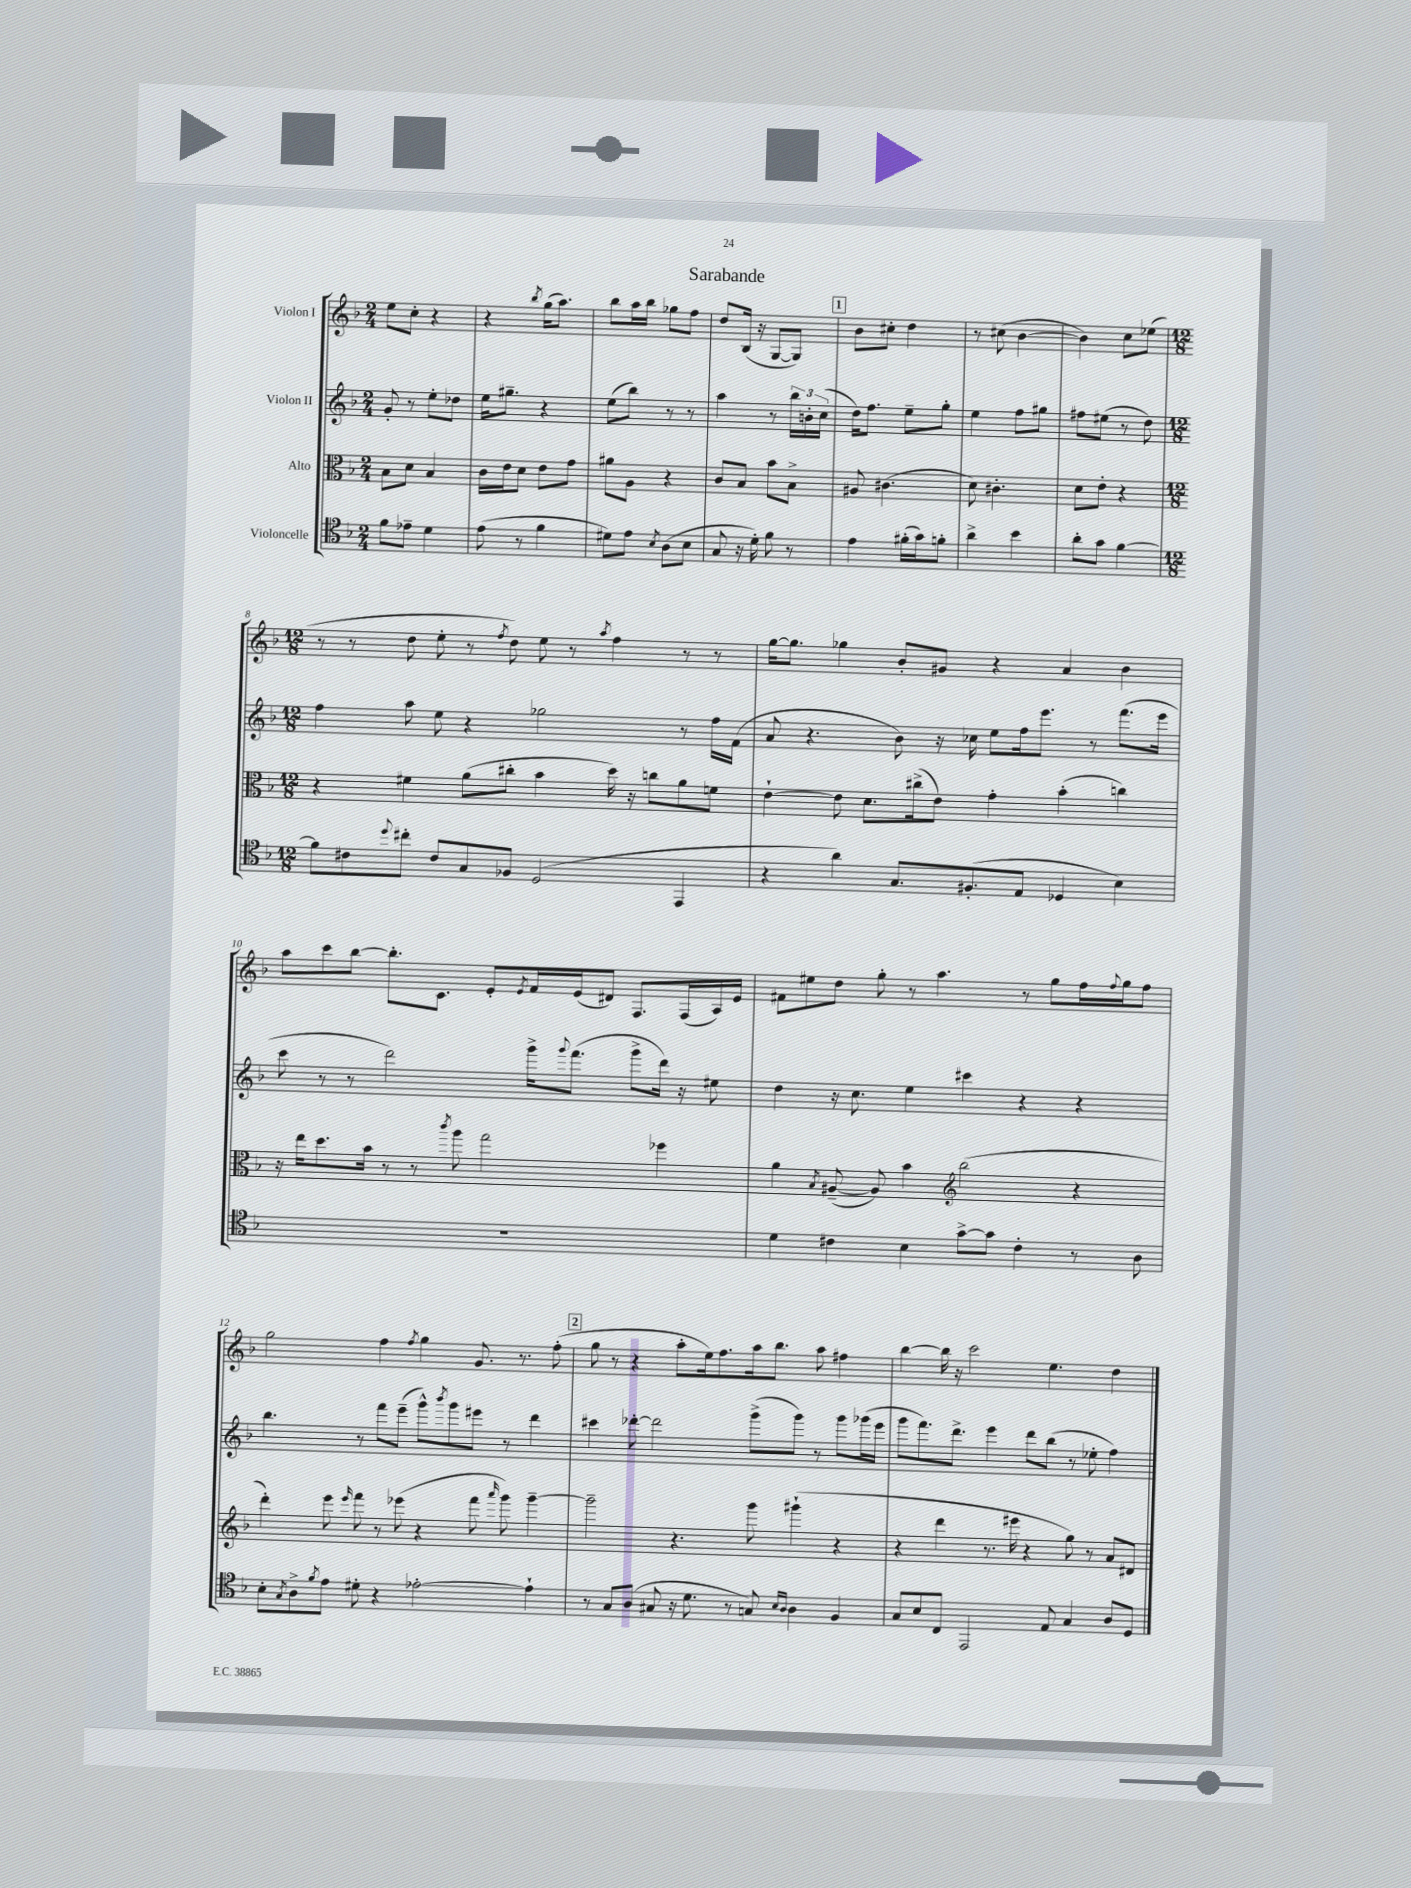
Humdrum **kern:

**kern	**kern	**kern	**kern
*staff4	*staff3	*staff2	*staff1
*clefC4	*clefC3	*clefG2	*clefG2
*k[b-]	*k[b-]	*k[b-]	*k[b-]
*M2/4	*M2/4	*M2/4	*M2/4
8f\L	8B-\L	8g'/	8ee\L
8e-~\J	8d\J	8r	8cc'\J
4d\	4B-/	8ee'\L	4r
.	.	8dd-\J	.
=	=	=	=
(8e\	16c\LL	16ee\LK	4r
.	16e\J	8.gg#~\J	.
8r	8d\J	.	.
.	.	.	8qbb-/
4f\	8e\L	4r	(16gg\LK
.	.	.	8.aa\J)
.	8g\J	.	.
=	=	=	=
8d#\L)	8a#\L	(8ee\L	8bb-\L
8e\J	8A\J	8bb-\J)	16aa\L
.	.	.	16bb-\JJ
8qB-/	.	.	.
(8A\L	4r	8r	8gg-\L
8B-\J	.	8r	8ff\J
=	=	=	=
8G/	8c/L	4aa\	8dd/L
16r	8B-/J	.	(16B-/Jk
16d'\)	.	.	16r
8f\	8b-\L	8r	[8G/L
8r	8B-^\J	24bb-\LL	8G/]J)
.	.	24b'\	.
.	.	(24cc\JJ	.
=	=	=	=
4e\	8A#/	16dd\LK)	8b-\L
.	.	8.ff\J	.
.	(4.c#\	.	8cc#'\J
(16f#'\LL	.	8ee~\L	4dd\
16g\J)	.	.	.
8f'\J	.	8gg'\J	.
=	=	=	=
4a^\	8d\)	4ee\	8r
.	4.c#'\	.	(8cc#\
4b-\	.	8ff\L	[4b-\
.	.	8gg#\J	.
=	=	=	=
8a'\L	8d\L	8ff#\L	4b-\])
8g\J	8e'\J	(8ee#\J	.
[4f\	4r	8r	8cc\L
.	.	8dd\)	(8ee-\J
=	=	=	=
*M12/8	*M12/8	*M12/8	*M12/8
8f\]L	4r	4ff\	8r
8c#\	.	.	8r
8qqdd/	.	.	.
8cc#'\J	4f#\	8aa\	8dd\
8c#/L	.	8ee\	8ee'\
8G/	(8a\L	4r	8r
.	.	.	8qff/
8F-/J	8cc#'\J	.	8dd\)
(2D/	4b-\	2gg-\	8ee\
.	.	.	8r
.	.	.	8qaa/
.	16dd\)	.	4ff\
.	16r	.	.
.	8cc\L	.	.
4EE/	8a\	8r	8r
.	8f\J	16ff\LL	8r
.	.	(16f\JJ	.
=	=	=	=
4r	[4e`\	8a/	[16gg\LK
.	.	.	8.gg\]J
.	.	4.r	.
4a\)	8e\]	.	4gg-\
.	8.d\L	.	.
8.G/L	.	8b-\)	8b-'/L
.	(16cc#^\k	.	.
.	8e\J)	16r	8g#/J
(8.F#'/	.	16cc-\	.
.	4g'\	8ee\L	4r
8E/J	.	16ff\k	.
.	.	8.eee\J	.
4D-/	(4b-'\	.	4a/
.	.	8r	.
4B-\)	4cc\)	(8.fff\L	4b-\
.	.	16eee\Jk	.
=	=	=	=
1.r	16r	8ccc\	8aa\L
.	16ee\LK	.	.
.	8.dd\	8r	8ccc\
.	.	8r	[8bb-\J
.	16b-\Jk	.	.
.	8r	2ddd\)	8.bb-'\]L
.	8r	.	.
.	.	.	8.c\J
.	8qccc/	.	.
.	8aa\	.	.
.	2gg\	.	8e'/L
.	.	.	8qe/
.	.	16ggg^\LK	16f/L
.	.	8qqggg/	.
.	.	(8.fff\J	(16e/J
.	.	.	8d#/J)
.	.	8ggg^\L	8.F/L
.	4ff-\	16ddd\Jk)	.
.	.	16r	(16F/L
.	.	8ee#\	16A/)
.	.	.	16e/JJ
=	=	=	=
4d\	4a\	4dd\	8f#\L
.	.	.	8ee#\
.	8qB-/	.	.
4c#\	([8A#~/	16r	8dd\J
.	.	8.cc\	.
.	8A#/])	.	8gg'\
4B-\	4b-\	4ee\	8r
.	.	.	4.aa\
*	*clefG2	*	*
[8g^\L	(2bb-\	4ccc#\	.
8g\]J	.	.	.
4c#'\	.	4r	8r
.	.	.	8gg\L
8r	4r	4r	16ff\L
.	.	.	8qqff/
.	.	.	16gg\J
8A\	.	.	8ff\J
=	=	=	=
8B-'\L	4ddd'\)	4.bb-\	2gg\
8qG/	.	.	.
8A^\	.	.	.
8qf/	.	.	.
8e\J	8eee\	.	.
.	16qqeee/	.	.
8d#'\	8fff\	8r	.
4r	8r	8fff\L	4ff\
.	(8eee-\	(8eee~\J	.
.	.	.	8qff/
[2e-'\	4r	8ggg^^\L)	4gg\
.	.	8qbbb-/	.
.	.	8ggg\	.
.	8fff\	8eee#\J	8.g/
.	16qqaaa/	.	.
.	8ggg\)	8r	.
.	.	.	8.r
4e-`\]	[4ggg~\	4ddd\	.
.	.	.	(8ff'\
=	=	=	=
8r	2ggg~\]	4ccc#\	8gg\
8G/L	.	.	8r
(8A/J	.	[8ddd-'\	4r
8G#/	.	2ddd-\]	.
16r	4.r	.	8aa'\L
8.d\	.	.	.
.	.	.	16ee\k)
.	.	.	8.ff\
8r	.	.	.
8G/)	8ggg\	(8ggg^\L	16aa\k
.	.	.	8.bb-\J
16qqB-/LL	.	.	.
16qqA/JJ	.	.	.
4A\	(4ggg#`\	8ggg\J)	.
.	.	8r	8aa\
4F/	4r	8ggg\L	4ff#\
.	.	(16ggg-\L	.
.	.	16eee\JJ	.
=	=	=	=
8G/L	4r	8ggg\L	[4bb-\
8B-/	.	8.fff\)	.
8C/J	4ddd\	.	16bb-\]
.	.	8.ddd^\J	16r
2EE/	.	.	2ccc\
.	8.r	4eee\	.
.	16eee#\	.	.
.	4r	8ddd\L	.
8E/	.	(8bb-\J	4.ee\
4G/	8gg\)	8r	.
.	8r	8ee-'\	.
8A/L	8a/L	4ff\)	4dd\
8D/J	8d#/J	.	.
==	==	==	==
*-	*-	*-	*-
